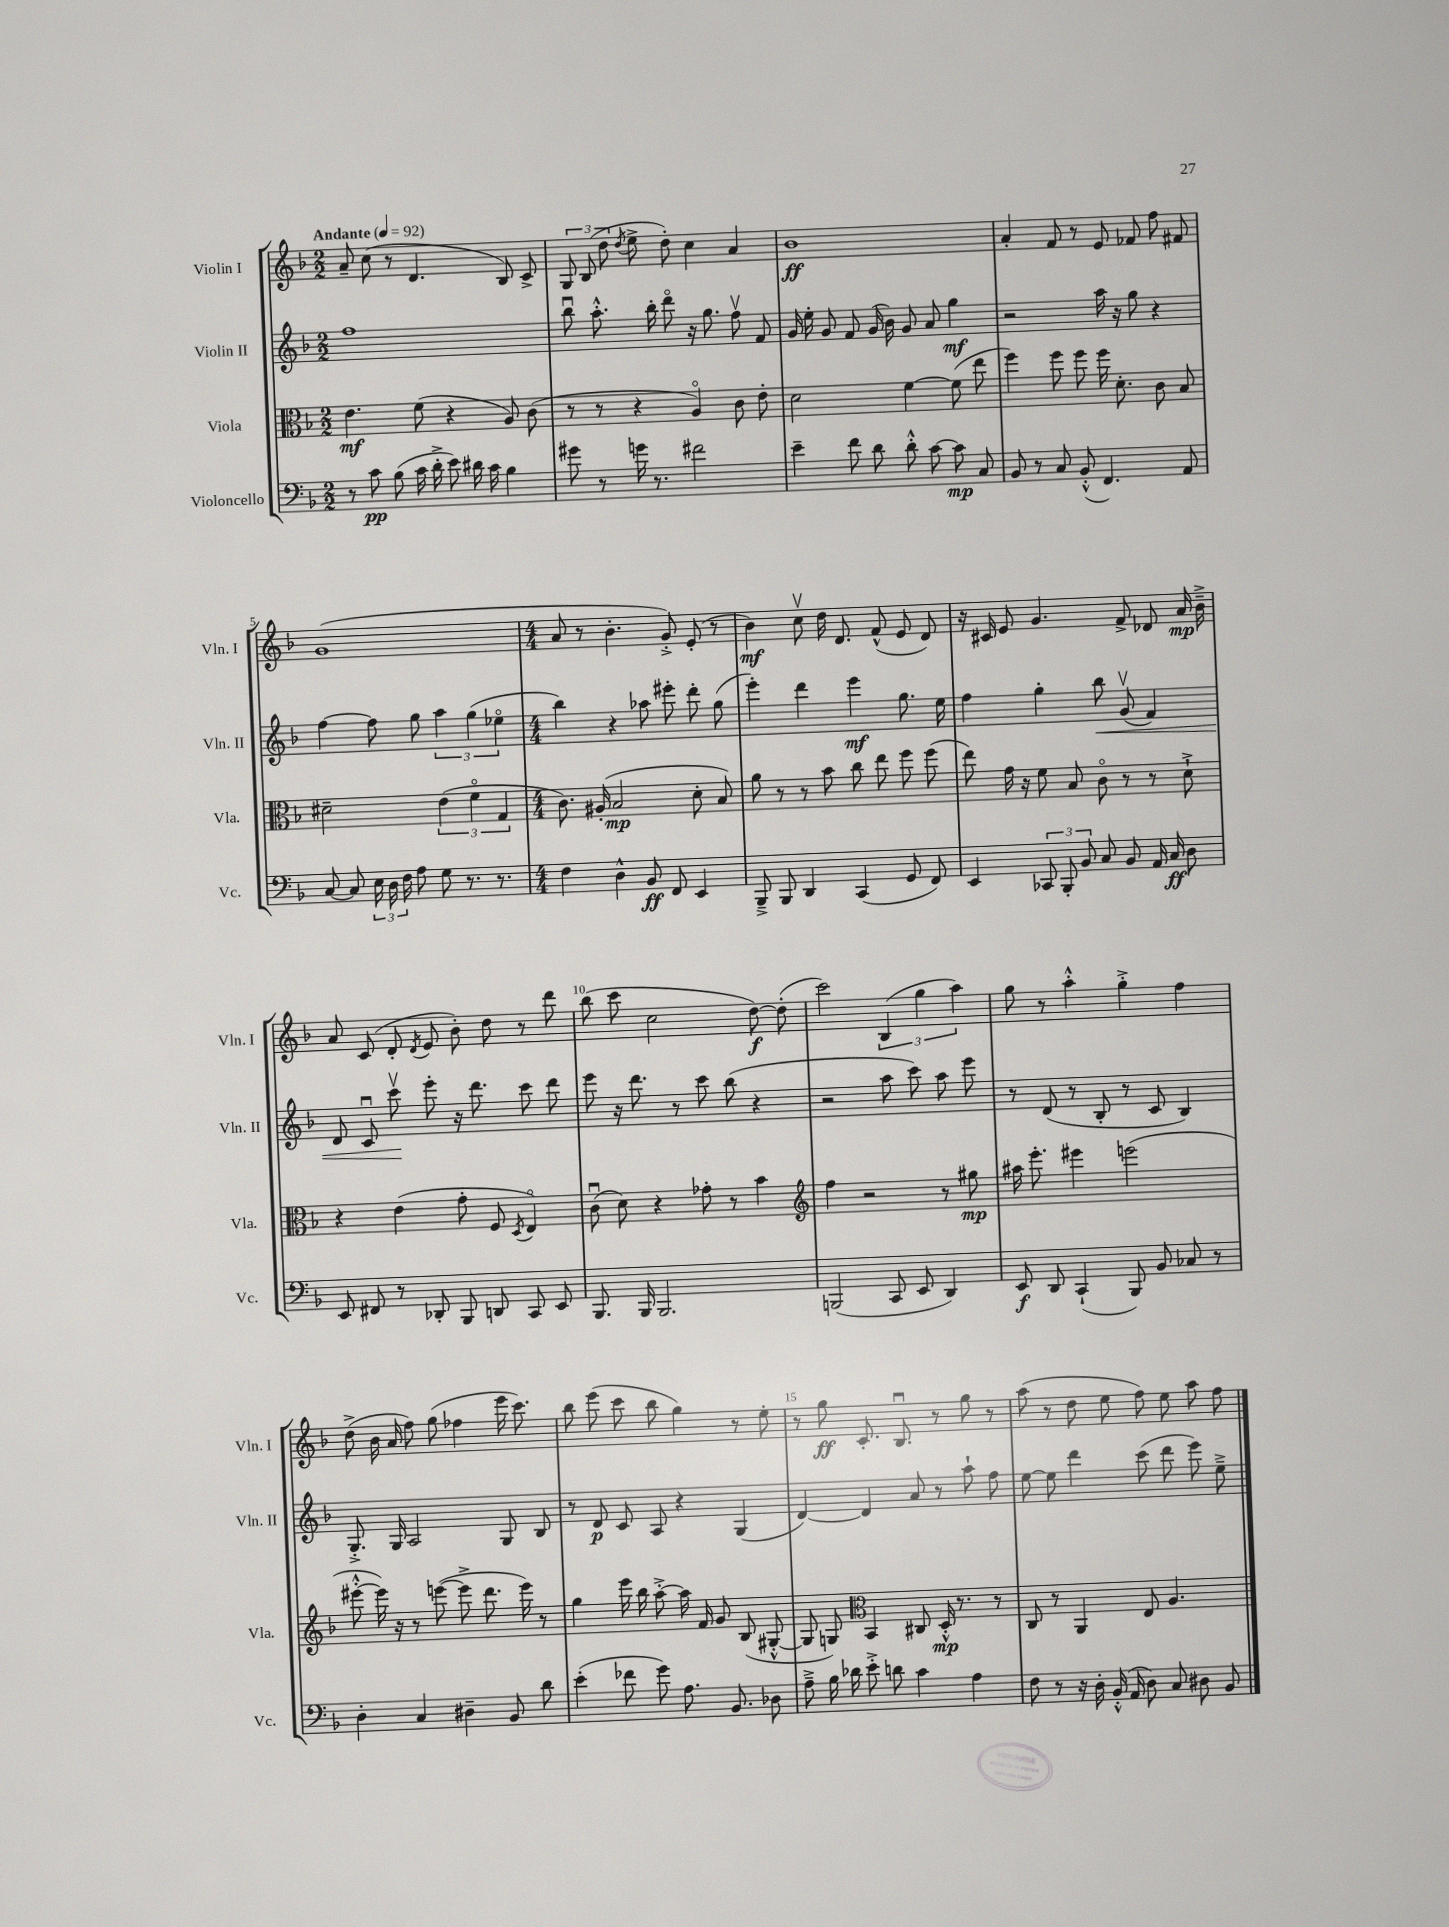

**kern	**dynam	**kern	**dynam	**kern	**dynam	**kern	**dynam
*part4	*part4	*part3	*part3	*part2	*part2	*part1	*part1
*staff4	*staff4	*staff3	*staff3	*staff2	*staff2	*staff1	*staff1
*I"Violoncello	*	*I"Viola	*	*I"Violin II	*	*I"Violin I	*
*I'Vc.	*	*I'Vla.	*	*I'Vln. II	*	*I'Vln. I	*
*clefF4	*	*clefC3	*	*clefG2	*	*clefG2	*
*k[b-]	*	*k[b-]	*	*k[b-]	*	*k[b-]	*
*M2/2	*	*M2/2	*	*M2/2	*	*M2/2	*
*MM92	*	*MM92	*	*MM92	*	*MM92	*
=1	=1	=1	=1	=1	=1	=1	=1
!	!	!	!	!	!	!LO:TX:a:B:t=Andante	!
8r	.	4.e\	mf	1ff	.	8a~/	.
8c\	pp	.	.	.	.	(8cc\	.
(8B-\	.	.	.	.	.	8r	.
16c\	.	(8f\	.	.	.	4.d/	.
16d'^\	.	.	.	.	.	.	.
8e\)	.	4r	.	.	.	.	.
16d#X\	.	.	.	.	.	.	.
16c\	.	.	.	.	.	.	.
4B-\	.	8A/)	.	.	.	8B-/)	.
.	.	(8c\	.	.	.	8c^/	.
=2	=2	=2	=2	=2	=2	=2	=2
8g#X\	.	8r	.	8bb-u\	.	12G/	.
.	.	.	.	.	.	(12B-/	.
8r	.	8r	.	8.aa'^^\	.	.	.
.	.	.	.	.	.	12dd\	.
.	.	.	.	.	.	8qdd/	.
16gn\	.	4r	.	.	.	8ee^\	.
8.r	.	.	.	16bb-'\	.	.	.
.	.	.	.	8ddd\	.	8dd'\)	.
2f#X\	.	4A/)	.	16r	.	4cc\	.
.	.	.	.	8.gg\	.	.	.
.	.	8c\	.	8ffv\	.	4a/	.
.	.	8e'\	.	8f/	.	.	.
=3	=3	=3	=3	=3	=3	=3	=3
4e~\	.	2d\	.	16g/	.	1b-	ff
.	.	.	.	16ee'\	.	.	.
.	.	.	.	8g/	.	.	.
8f\	.	.	.	8f/	.	.	.
8d\	.	.	.	(16g/	.	.	.
.	.	.	.	16b-\)	.	.	.
8d'^^\	.	[4f\	.	8g/	.	.	.
[8c\	.	.	.	8a/	.	.	.
8c\]	mp	(8f\]	.	4gg\	mf	.	.
8C/	.	8ee\	.	.	.	.	.
=4	=4	=4	=4	=4	=4	=4	=4
8BB-/	.	4ff\)	.	2r	.	4a'/	.
8r	.	.	.	.	.	.	.
8C/	.	8ff\	.	.	.	8f/	.
(8BB-'^^/	.	8ff\	.	.	.	8r	.
4.FF/)	.	16ff\	.	16aa\	.	8e/	.
.	.	8.d'\	.	16r	.	.	.
.	.	.	.	8gg\	.	8f-X/	.
.	.	8c\	.	4r	.	8ff\	.
8AA/	.	8B-/	.	.	.	8f#X/	.
!!LO:LB:g=z
=5	=5	=5	=5	=5	=5	=5	=5
[8C/	.	2d#X~\	.	[4ff\	.	(1g	.
8C/]	.	.	.	.	.	.	.
24E\	.	.	.	8ff\]	.	.	.
24D\	.	.	.	.	.	.	.
24F\	.	.	.	.	.	.	.
8A\	.	.	.	8gg\	.	.	.
8G\	.	(6e\	.	6aa\	.	.	.
8.r	.	.	.	.	.	.	.
.	.	6f\	.	(6gg\	.	.	.
8.r	.	.	.	.	.	.	.
.	.	6G/	.	6ee-X\	.	.	.
=6	=6	=6	=6	=6	=6	=6	=6
*M4/4	*	*M4/4	*	*M4/4	*	*M4/4	*
4F\	.	8.c\)	.	4bb-\)	.	8a/	.
.	.	.	.	.	.	8r	.
.	.	(16A#X'/	.	.	.	.	.
4D^^\	.	2B-/	mp	4r	.	4.b-'\	.
8BB-/	ff	.	.	8aa-X\	.	.	.
8FF/	.	.	.	8eee#X'\	.	8g'^/)	.
4EE/	.	8d'\	.	8ddd'\	.	(8e'/	.
.	.	8B-/)	.	(8gg\	.	8r	.
=7	=7	=7	=7	=7	=7	=7	=7
8BBB-~^/	.	8a\	.	4eee'\)	.	4b-\)	mf
8BBB-/	.	8r	.	.	.	.	.
4DD/	.	8r	.	4ddd\	.	8ccv\	.
.	.	8b-\	.	.	.	16dd\	.
.	.	.	.	.	.	8.d/	.
(4CC/	.	8cc\	.	4eee\	mf	.	.
.	.	8ee\	.	.	.	(8f^^/	.
8GG/	.	8ff\	.	8.gg\	.	8e/	.
8FF/)	.	(8ff\	.	.	.	8d/)	.
.	.	.	.	16ee\	.	.	.
=8	=8	=8	=8	=8	=8	=8	=8
4EE/	.	8ee\)	.	4ff\	.	16r	.
.	.	.	.	.	.	16c#X/	.
.	.	16g\	.	.	.	8e/	.
.	.	16r	.	.	.	.	.
12CC-X/	.	8f\	.	4gg'\	.	4.g/	.
12BBB-'/	.	.	.	.	.	.	.
.	.	8B-/	.	.	.	.	.
12BB-/	.	.	.	.	.	.	.
!	!	!	!	!	!LO:HP:b	!	!
8C/	.	8c\	.	8bb-\	<	.	.
8BB-/	.	8r	.	(8gv/	.	8f^/	.
16AA/	.	8r	.	4f/)	.	8d-X/	.
16C/	ff	.	.	.	.	.	.
8D\	.	8d`^\	.	.	.	16a/	mp
.	.	.	.	.	.	16b-~^\	.
!!LO:LB:g=z
=9	=9	=9	=9	=9	=9	=9	=9
8EE/	.	4r	.	8d/	.	8a/	.
8FF#X/	.	.	.	8cu/	.	(8c/	.
8r	.	(4e\	.	8cccv\	.	8d'/	.
.	.	.	.	.	.	8qd/	.
8DD-X'/	.	.	.	8eee'\	[	8e/	.
8BBB-/	.	8g'\	.	16r	.	8b-'\)	.
.	.	.	.	8.ddd\	.	.	.
8DDn/	.	8F/	.	.	.	8dd\	.
.	.	8qD/	.	.	.	.	.
8CC/	.	4E/)	.	8ccc\	.	8r	.
8EE/	.	.	.	8ddd\	.	8ddd\	.
=10	=10	=10	=10	=10	=10	=10	=10
8.BBB-/	.	(8cu\	.	8eee\	.	(8bb-\	.
.	.	8d\)	.	16r	.	8ccc\	.
16BBB-/	.	.	.	8.ddd\	.	.	.
2.BBB-/	.	4r	.	.	.	2cc\	.
.	.	.	.	8r	.	.	.
.	.	8g-X'\	.	8ccc\	.	.	.
.	.	8r	.	(8bb-\	.	.	.
.	.	4b-\	.	4r	.	[8dd\)	f
.	.	.	.	.	.	(8dd'\]	.
=11	=11	=11	=11	=11	=11	=11	=11
*	*	*clefG2	*	*	*	*	*
(2BBBn/	.	4ff\	.	2r	.	2ccc\)	.
.	.	2r	.	.	.	.	.
8CC/	.	.	.	8aa\	.	(6B-/	.
8EE/	.	.	.	8ccc\)	.	.	.
.	.	.	.	.	.	6gg\	.
4DD/)	.	8r	.	8aa\	.	.	.
.	.	.	.	.	.	6aa\)	.
.	.	8gg#X\	mp	8eee\	.	.	.
=12	=12	=12	=12	=12	=12	=12	=12
8EE/	f	16aa#X\	.	8r	.	8gg\	.
.	.	8.eee'\	.	.	.	.	.
8DD/	.	.	.	(8d/	.	8r	.
(4CC`/	.	4eee#X\	.	8r	.	4aa'^^\	.
.	.	.	.	8B-'/	.	.	.
8BBB-/)	.	(2eeen\	.	8r	.	4gg'^\	.
8BB-/	.	.	.	8c/	.	.	.
8C-X/	.	.	.	4B-/)	.	4ff\	.
8r	.	.	.	.	.	.	.
!!LO:LB:g=z
=13	=13	=13	=13	=13	=13	=13	=13
4D'\	.	[8eee#X'^^\	.	8.G'^/	.	(8dd^\	.
.	.	16eee#\])	.	.	.	16b-\	.
.	.	16r	.	16G/	.	16a/	.
4C/	.	8r	.	2A/	.	8ff\)	.
.	.	([8eeen\	.	.	.	(8gg\	.
4D#X~\	.	8eee^\]	.	.	.	4ff-X\	.
.	.	8.ddd\	.	.	.	.	.
8BB-/	.	.	.	8G/	.	16eee\	.
.	.	16eee\)	.	.	.	8.ccc\)	.
8d\	.	8r	.	8B-/	.	.	.
=14	=14	=14	=14	=14	=14	=14	=14
(4e'\	.	4gg\	.	8r	.	8bb-\	.
.	.	.	.	8d/	p	(8eee\	.
8f-X\	.	16eee\	.	8c/	.	8ccc\	.
.	.	16bb-\	.	.	.	.	.
8g\)	.	[8aa'^\	.	8A/	.	8bb-\	.
8.A\	.	16aa\]	.	4r	.	4gg\)	.
.	.	16f/	.	.	.	.	.
.	.	8g/	.	.	.	.	.
8.BB-/	.	.	.	.	.	.	.
.	.	(8B-/	.	(4G/	.	8r	.
8D-X\	.	[8G#X'^^/	.	.	.	8ee'\	.
=15	=15	=15	=15	=15	=15	=15	=15
8A~^\	.	8G#/]	.	[4d/)	.	8r	.
16B-\	.	8Gn/)	.	.	.	8gg\	ff
16d-X\	.	.	.	.	.	.	.
*	*	*clefC3	*	*	*	*	*
8e'^\	.	4BB-/	.	4d/]	.	8.c'/	.
8dn\	.	.	.	.	.	.	.
.	.	.	.	.	.	8.B-u/	.
4c\	.	8C#X/	.	8a/	.	.	.
.	.	16D'^^/	mp	8r	.	8r	.
.	.	8.r	.	.	.	.	.
4A\	.	.	.	8aa`\	.	8gg\	.
.	.	8r	.	8ff\	.	8r	.
=16	=16	=16	=16	=16	=16	=16	=16
8F\	.	8C/	.	[8ee\	.	(8aa\	.
8r	.	8r	.	8ee\]	.	8r	.
16r	.	4AA/	.	4ddd\	.	8dd\	.
16D'\	.	.	.	.	.	.	.
(16BB-'^^/	.	.	.	.	.	8ee\	.
16AA/	.	.	.	.	.	.	.
8D\)	.	8E/	.	(8ccc\	.	8ff\)	.
8C/	.	4.A/	.	8ddd\	.	8ee\	.
8D#X\	.	.	.	8eee\)	.	8aa\	.
8BB-/	.	.	.	8ee~^\	.	8ff\	.
==	==	==	==	==	==	==	==
*-	*-	*-	*-	*-	*-	*-	*-
